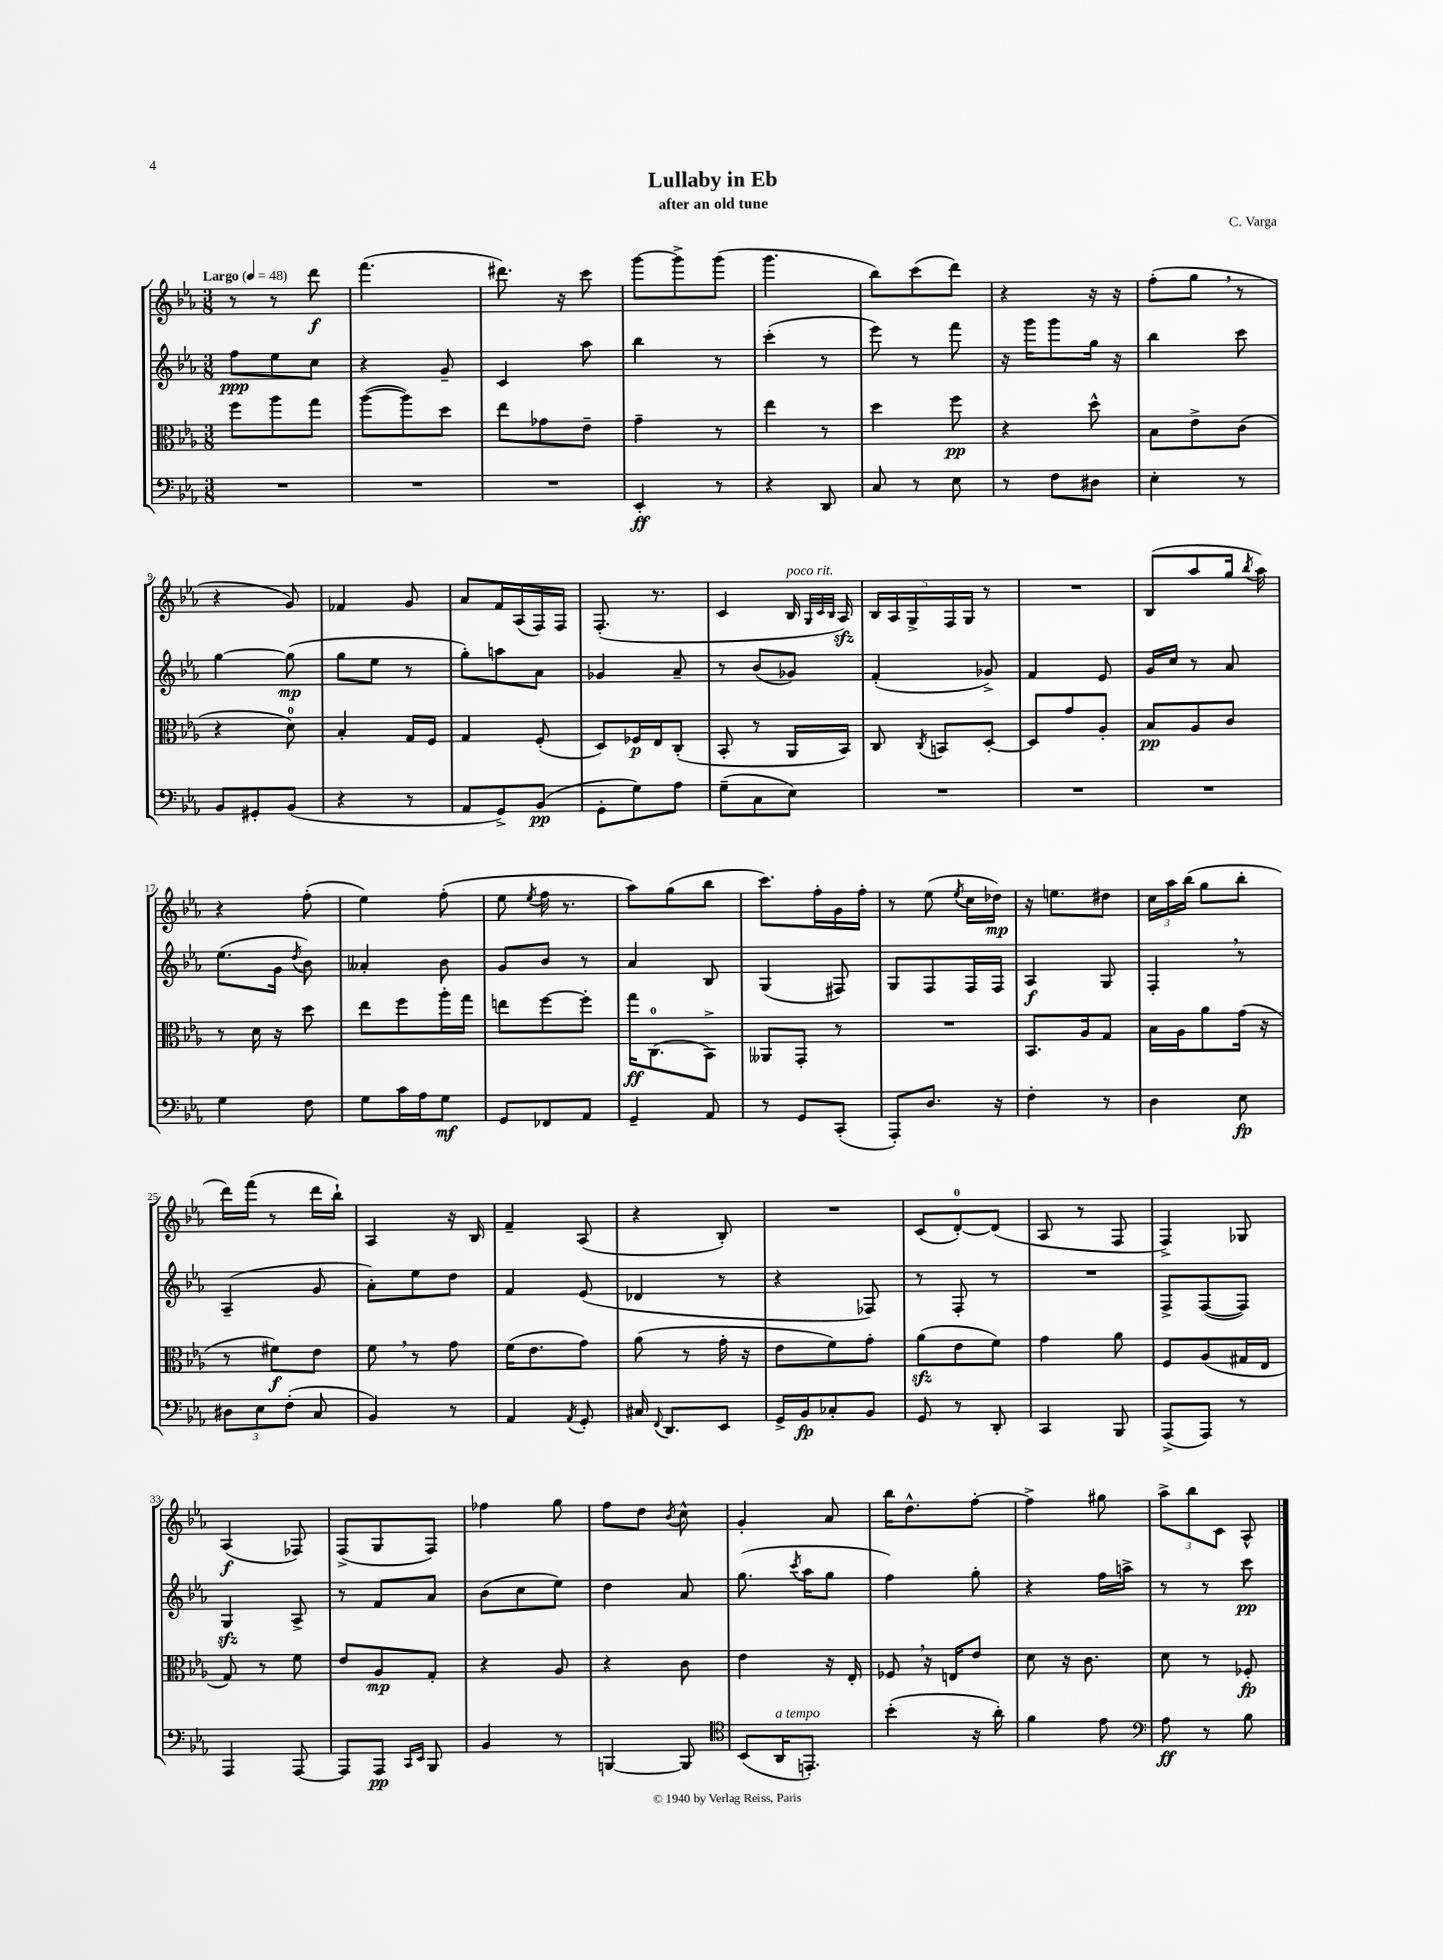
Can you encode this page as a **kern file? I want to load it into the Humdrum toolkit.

**kern	**dynam	**kern	**dynam	**kern	**dynam	**kern	**dynam
*part4	*part4	*part3	*part3	*part2	*part2	*part1	*part1
*staff4	*staff4	*staff3	*staff3	*staff2	*staff2	*staff1	*staff1
*clefF4	*	*clefC3	*	*clefG2	*	*clefG2	*
*k[b-e-a-]	*	*k[b-e-a-]	*	*k[b-e-a-]	*	*k[b-e-a-]	*
*M3/8	*	*M3/8	*	*M3/8	*	*M3/8	*
*MM48	*	*MM48	*	*MM48	*	*MM48	*
=1	=1	=1	=1	=1	=1	=1	=1
!	!	!	!	!	!	!LO:TX:a:B:t=Largo	!
4.r	.	8ff\L	.	8ff\L	ppp	8r	.
.	.	8aa-\	.	8ee-\	.	8r	.
.	.	8gg\J	.	8cc\J	.	8ddd\	f
=2	=2	=2	=2	=2	=2	=2	=2
4.r	.	([8aa-\L	.	4r	.	(4.fff\	.
.	.	8aa-\])	.	.	.	.	.
.	.	8dd\J	.	8g~/	.	.	.
=3	=3	=3	=3	=3	=3	=3	=3
4.r	.	8ee-\L	.	4c/	.	8.ddd#X\)	.
.	.	8g-X\	.	.	.	.	.
.	.	.	.	.	.	16r	.
.	.	8e-~\J	.	8aa-\	.	8ccc\	.
=4	=4	=4	=4	=4	=4	=4	=4
4EE-'/	ff	4g~\	.	4bb-\	.	[8ggg\L	.
.	.	.	.	.	.	8ggg^\]	.
8r	.	8r	.	8r	.	(8ggg\J	.
=5	=5	=5	=5	=5	=5	=5	=5
4r	.	4ee-\	.	(4ccc'\	.	4.ggg\	.
8DD/	.	8r	.	8r	.	.	.
=6	=6	=6	=6	=6	=6	=6	=6
8C/	.	4dd\	.	8eee-\)	.	8bb-\L)	.
8r	.	.	.	8r	.	(8ccc\	.
8E-\	.	8ff\	pp	8fff\	.	8ddd\J)	.
=7	=7	=7	=7	=7	=7	=7	=7
8r	.	4r	.	16r	.	4r	.
.	.	.	.	16ggg\KL	.	.	.
8F\L	.	.	.	8ggg\	.	.	.
8D#X\J	.	8dd^^\	.	16gg\Jk	.	16r	.
.	.	.	.	16r	.	16r	.
=8	=8	=8	=8	=8	=8	=8	=8
4E-'\	.	8B-\L	.	4bb-\	.	(8ff'\L	.
.	.	8e-^\	.	.	.	8gg,\J	.
8r	.	(8c\J	.	8ccc\	.	8r	.
!!LO:LB:g=z
=9	=9	=9	=9	=9	=9	=9	=9
8BB-/L	.	4r	.	[4gg\	.	4r	.
8GG#X'/	.	.	.	.	.	.	.
(8BB-/J	.	8d\)	.	(8gg\]	mp	8g/)	.
=10	=10	=10	=10	=10	=10	=10	=10
4r	.	4B-'/	.	8gg\L	.	4f-X/	.
.	.	.	.	8ee-\J	.	.	.
8r	.	16G/LL	.	8r	.	8g/	.
.	.	16F/JJ	.	.	.	.	.
=11	=11	=11	=11	=11	=11	=11	=11
8AA-/L	.	4G/	.	8gg'\L)	.	8a-/L	.
8GG^/)	.	.	.	8aan\	.	16f/L	.
.	.	.	.	.	.	(16A-/	.
(8BB-/J	pp	(8F'/	.	8a-\J	.	16F/)	.
.	.	.	.	.	.	16F/JJ	.
=12	=12	=12	=12	=12	=12	=12	=12
8GG'\L	.	8D/L)	.	4g-X/	.	(8.F'/	.
8G\)	.	16F-X/L	p	.	.	.	.
.	.	16E-/J	.	.	.	8.r	.
8A-\J	.	(8C'/J	.	8a-~/	.	.	.
=13	=13	=13	=13	=13	=13	=13	=13
(8G~\L	.	8BB-'/	.	8r	.	4c/	.
8C\	.	8r	.	(8b-/L	.	.	.
!	!	!	!	!	!	!LO:TX:a:i:t=poco rit.	!
8E-\J)	.	16AA-/LL	.	8g-X/J)	.	16B-/	.
.	.	.	.	.	.	32qqG/LLL	.
.	.	.	.	.	.	32qqc/	.
.	.	.	.	.	.	32qqB-/JJJ	.
.	.	16BB-/JJ)	.	.	.	16A-zz/)	.
=14	=14	=14	=14	=14	=14	=14	=14
4.r	.	8C/	.	(4f'/	.	20B-/LL	.
.	.	.	.	.	.	20A-/	.
.	.	.	.	.	.	20G^/	.
.	.	8qC/	.	.	.	.	.
.	.	8BBn/L	.	.	.	.	.
.	.	.	.	.	.	20F/	.
.	.	.	.	.	.	20G/JJ	.
.	.	[8D'/J	.	8g-X^/)	.	8r	.
=15	=15	=15	=15	=15	=15	=15	=15
4.r	.	8D/L]	.	4f/	.	4.r	.
.	.	8g/	.	.	.	.	.
.	.	8A-'/J	.	8e-/	.	.	.
=16	=16	=16	=16	=16	=16	=16	=16
4.r	.	8B-/L	pp	16g/LL	.	(8B-/L	.
.	.	.	.	16cc/JJ	.	.	.
.	.	8A-/	.	8r	.	8aa-/	.
.	.	8c/J	.	8a-/	.	16gg/Jk	.
.	.	.	.	.	.	8qbb-/	.
.	.	.	.	.	.	16aa-\)	.
!!LO:LB:g=z
=17	=17	=17	=17	=17	=17	=17	=17
4G\	.	8r	.	(8.ee-\L	.	4r	.
.	.	16d\	.	.	.	.	.
.	.	16r	.	16g\Jk	.	.	.
.	.	.	.	8qdd/	.	.	.
8F\	.	8dd\	.	8b-\)	.	(8ff'\	.
=18	=18	=18	=18	=18	=18	=18	=18
8G\L	.	8ee-\L	.	4a--X'/	.	4ee-\)	.
16c\L	.	8ff\	.	.	.	.	.
16A-\J	.	.	.	.	.	.	.
8G\J	mf	16aa-'\L	.	8b-\	.	(8ff'\	.
.	.	16gg\JJ	.	.	.	.	.
=19	=19	=19	=19	=19	=19	=19	=19
8GG/L	.	8een\L	.	8g/L	.	8ee-\	.
.	.	.	.	.	.	8qee-/	.
8FF-X/	.	[8ff\	.	8b-/J	.	16ff\	.
.	.	.	.	.	.	8.r	.
8AA-/J	.	8ff'\J]	.	8r	.	.	.
=20	=20	=20	=20	=20	=20	=20	=20
4GG~/	.	16gg\KL	ff	4a-/	.	8aa-\L)	.
.	.	(8.C\	.	.	.	.	.
.	.	.	.	.	.	(8gg\	.
8AA-/	.	8BB-^\J)	.	8B-/	.	8bb-\J	.
=21	=21	=21	=21	=21	=21	=21	=21
8r	.	8AA--X/L	.	(4G/	.	8.ccc\L)	.
8GG/L	.	8GG'/J	.	.	.	.	.
.	.	.	.	.	.	16ff'\L	.
(8CC'/J	.	8r	.	8F#X/)	.	16g\	.
.	.	.	.	.	.	16ff'\JJ	.
=22	=22	=22	=22	=22	=22	=22	=22
8AAA-'/L)	.	4.r	.	8G/L	.	8r	.
8.D/J	.	.	.	8F/	.	(8ee-\	.
.	.	.	.	.	.	8qee-/	.
.	.	.	.	16F/L	.	16cc\LL	.
16r	.	.	.	16F/JJ	.	16dd-X\JJ)	mp
=23	=23	=23	=23	=23	=23	=23	=23
4F'\	.	8.BB-/L	.	4A-/	f	16r	.
.	.	.	.	.	.	8.een\L	.
.	.	16A-/k	.	.	.	.	.
8r	.	8G/J	.	8G/	.	8dd#X\J	.
=24	=24	=24	=24	=24	=24	=24	=24
4D\	.	16B-\LL	.	4F',/	.	24cc\LL	.
.	.	.	.	.	.	24aa-\	.
.	.	16A-\J	.	.	.	.	.
.	.	.	.	.	.	(24bb-\JJ	.
.	.	8a-\	.	.	.	8gg\L	.
8E-\	fp	(16g\Jk	.	8r	.	8bb-'\J	.
.	.	16r	.	.	.	.	.
!!LO:LB:g=z
=25	=25	=25	=25	=25	=25	=25	=25
12D#X\L	.	8r	.	(4A-~/	.	16ddd\LL)	.
.	.	.	.	.	.	(16fff\JJ	.
12E-\	.	.	.	.	.	.	.
.	.	8f#X\L)	f	.	.	8r	.
(12F'\J	.	.	.	.	.	.	.
8C/	.	8e-\J	.	8g/	.	16ddd\LL	.
.	.	.	.	.	.	16bb-`\JJ)	.
=26	=26	=26	=26	=26	=26	=26	=26
4BB-/)	.	8f,\	.	8a-'\L)	.	4A-/	.
.	.	8r	.	8ee-\	.	.	.
8r	.	8g\	.	8dd\J	.	16r	.
.	.	.	.	.	.	16B-/	.
=27	=27	=27	=27	=27	=27	=27	=27
4AA-/	.	(16f\KL	.	4f/	.	4f~/	.
.	.	8.e-\	.	.	.	.	.
8qAA-/	.	.	.	.	.	.	.
8GG'/	.	8g\J)	.	(8e-/	.	(8A-/	.
=28	=28	=28	=28	=28	=28	=28	=28
16C#X/	.	(8a-\	.	4d-X/	.	4r	.
8qqFF/	.	.	.	.	.	.	.
8.DD/L	.	.	.	.	.	.	.
.	.	8r	.	.	.	.	.
8EE-/J	.	16g'\	.	8r	.	8B-'/)	.
.	.	16r	.	.	.	.	.
=29	=29	=29	=29	=29	=29	=29	=29
16GG^/LL	.	8e-\L	.	4r	.	4.r	.
16BB-/J	fp	.	.	.	.	.	.
8C-X'/	.	8f\)	.	.	.	.	.
8BB-/J	.	8g'\J	.	8F-X/)	.	.	.
=30	=30	=30	=30	=30	=30	=30	=30
8GG/	.	(8a-zz\L	.	8r	.	(8c/L	.
8r	.	8e-\	.	8F'/	.	[8d'/)	.
8DD'/	.	8f\J)	.	8r	.	(8d/J]	.
=31	=31	=31	=31	=31	=31	=31	=31
4CC/	.	4g\	.	4.r	.	8A-/	.
.	.	.	.	.	.	8r	.
8BBB-/	.	8a-\	.	.	.	8F/	.
=32	=32	=32	=32	=32	=32	=32	=32
(8AAA-^/L	.	8F/L	.	8F^/L	.	4F^/)	.
8AAA-/J)	.	(8A-/	.	([8F/	.	.	.
8r	.	16G#X/L	.	8F/J])	.	8G-X/	.
.	.	16E-/JJ	.	.	.	.	.
!!LO:LB:g=z
=33	=33	=33	=33	=33	=33	=33	=33
4AAA-/	.	8G/)	.	4Gzz/	.	(4A-/	f
.	.	8r	.	.	.	.	.
[8AAA-/	.	8f\	.	8A-^/	.	8F-X/)	.
=34	=34	=34	=34	=34	=34	=34	=34
8AAA-/L]	.	8e-/L	.	8r	.	(8F^/L	.
8AAA-/J	pp	8A-/	mp	8f/L	.	8G/	.
16qqCC/LL	.	.	.	.	.	.	.
16qqEE-/JJ	.	.	.	.	.	.	.
8BBB-/	.	8G'/J	.	8a-/J	.	8F/J)	.
=35	=35	=35	=35	=35	=35	=35	=35
4BB-/	.	4r	.	(8b-\L	.	4ff-X\	.
.	.	.	.	8cc\	.	.	.
8r	.	8A-/	.	8ee-\J)	.	8gg\	.
=36	=36	=36	=36	=36	=36	=36	=36
[4BBBn/	.	4r	.	4dd\	.	8ff\L	.
.	.	.	.	.	.	8dd\J	.
.	.	.	.	.	.	8qb-/	.
8BBB/]	.	8c\	.	8a-/	.	8cc^^\	.
=37	=37	=37	=37	=37	=37	=37	=37
*clefC4	*	*	*	*	*	*	*
(8BB-/L	.	4e-\	.	(8.gg\	.	4g'/	.
!LO:TX:a:i:t=a tempo	!	!	!	!	!	!	!
16AA-/K	.	.	.	.	.	.	.
.	.	.	.	8qccc/	.	.	.
8.EEn'/J)	.	.	.	16aa-\KL	.	.	.
.	.	16r	.	8gg\J	.	8a-/	.
.	.	16E-'/	.	.	.	.	.
=38	=38	=38	=38	=38	=38	=38	=38
(4b-'\	.	8F-X,/	.	4ff\)	.	16bb-\KL	.
.	.	.	.	.	.	8.dd^^\	.
.	.	16r	.	.	.	.	.
.	.	16En/KL	.	.	.	.	.
16r	.	8e-/J	.	8gg'\	.	[8ff'\J	.
16a-'\)	.	.	.	.	.	.	.
=39	=39	=39	=39	=39	=39	=39	=39
4f\	.	8d\	.	4r	.	4ff^\]	.
.	.	16r	.	.	.	.	.
.	.	8.c\	.	.	.	.	.
8e-\	.	.	.	16ff\LL	.	8gg#X\	.
.	.	.	.	16aan^\JJ	.	.	.
=40	=40	=40	=40	=40	=40	=40	=40
*clefF4	*	*	*	*	*	*	*
8A-\	ff	8d\	.	8r	.	12aa-^\L	.
.	.	.	.	.	.	12bb-\	.
8r	.	8r	.	8r	.	.	.
.	.	.	.	.	.	12c\J	.
8B-\	.	8F-X'/	fp	8ccc\	pp	8A-^^/	.
==	==	==	==	==	==	==	==
*-	*-	*-	*-	*-	*-	*-	*-
